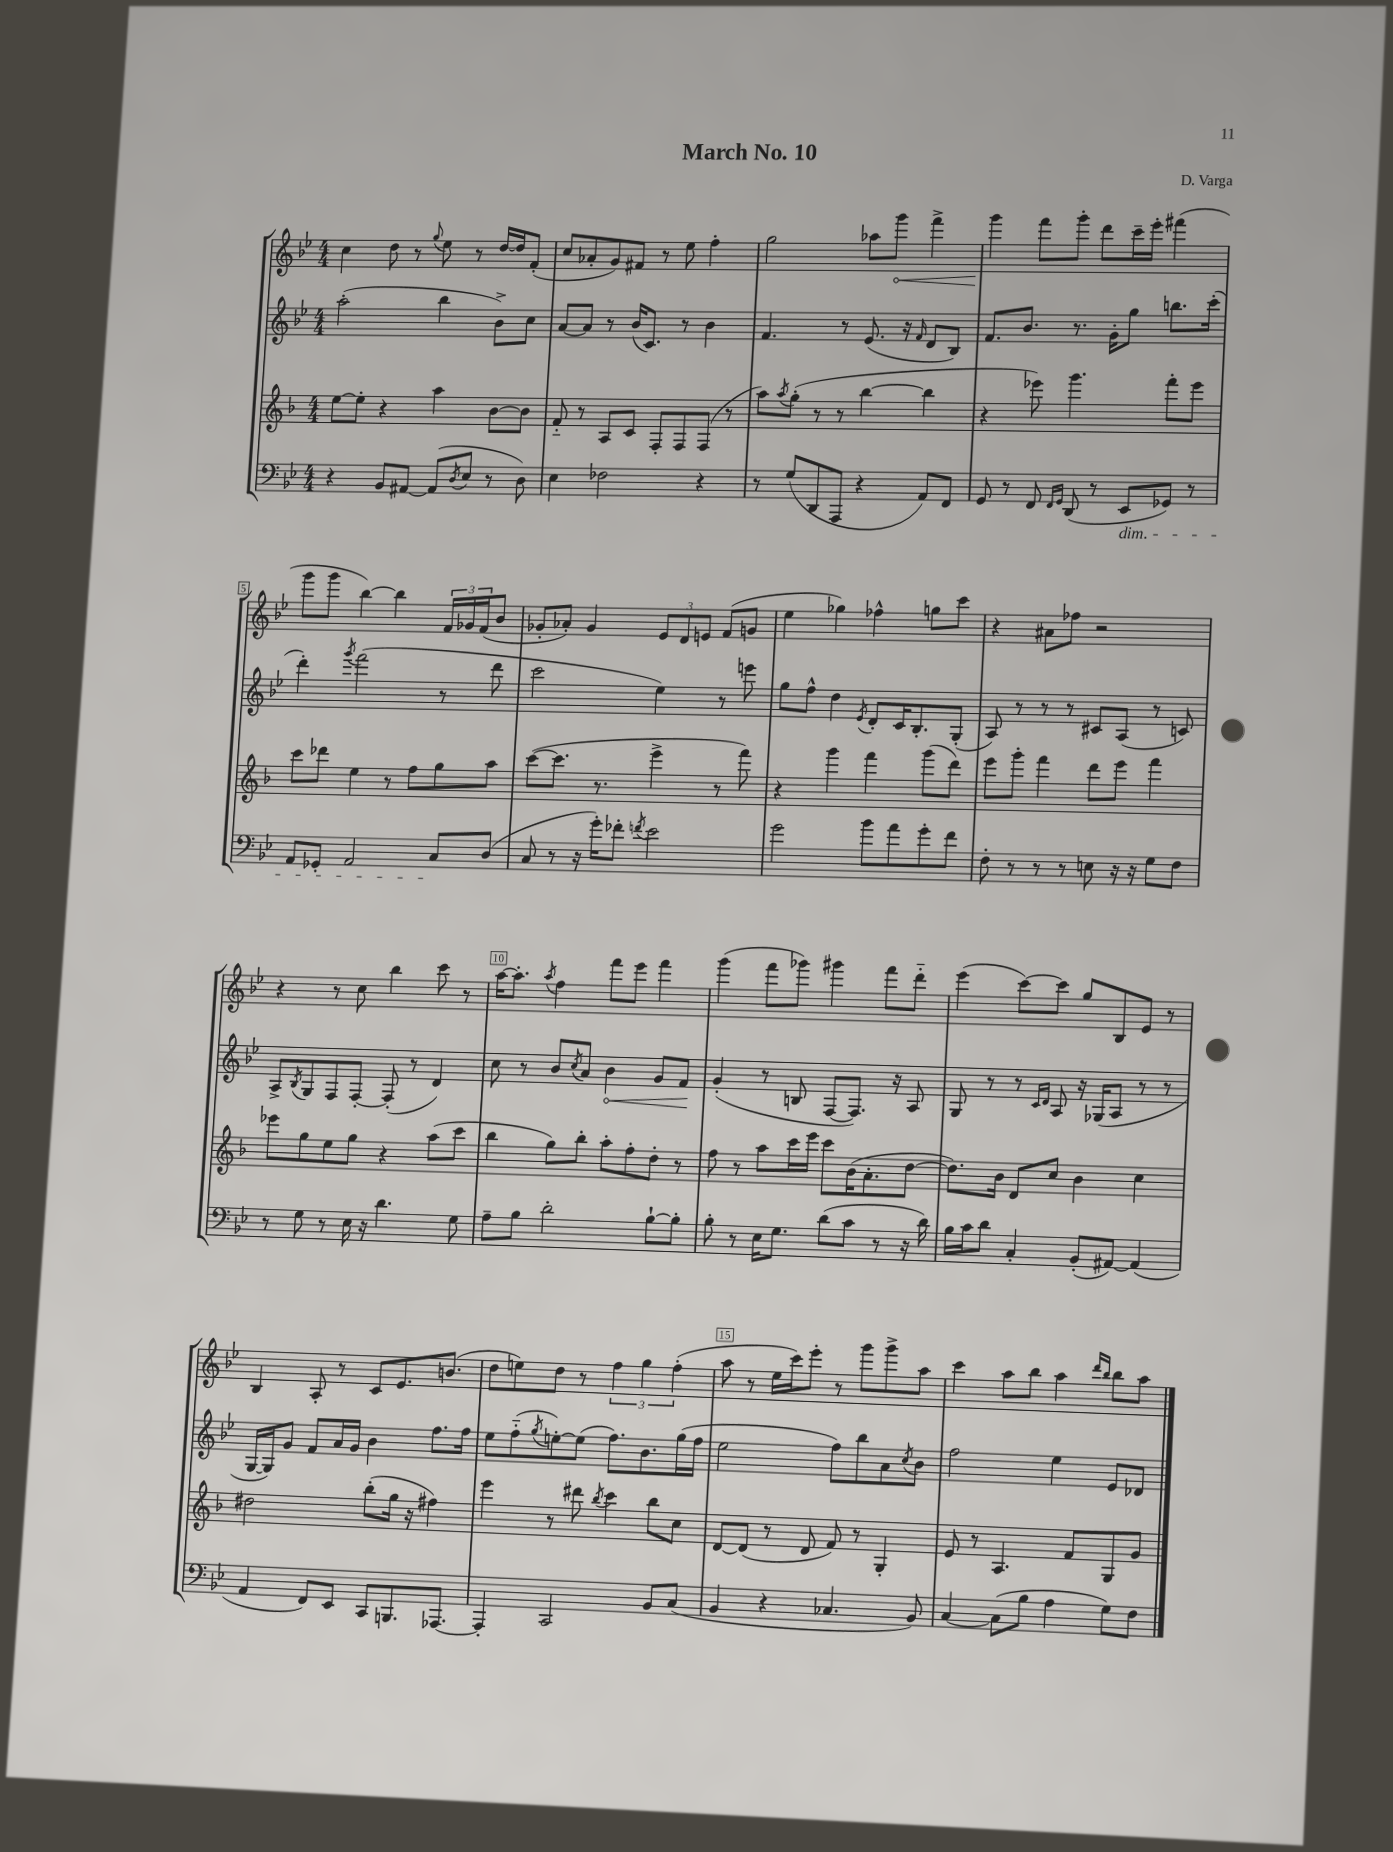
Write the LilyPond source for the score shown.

\header { title = "March No. 10" composer = "D. Varga" }
<<
\new StaffGroup <<
\new Staff = "s0" {
    \clef treble \key bes \major \numericTimeSignature \time 4/4
    c''4 d''8 r8 \appoggiatura { g''8 } ees''8 r8 d''16~ d''16 f'8-.( |
    c''8 aes'8-. g'8) fis'8 r8 ees''8 f''4-. |
    g''2 aes''8 \once \override Hairpin.circled-tip = ##t g'''8\< f'''4-> |
    g'''4\! f'''8 g'''8-. d'''8 c'''16-- ees'''16-. fis'''4( |
    g'''8 g'''8 bes''4~) bes''4 \tuplet 3/2 { f'16 ges'16 f'16( } bes'8 |
    ges'8-. aes'8-.) ges'4 \tuplet 3/2 { ees'8 d'8 e'8 } f'8( g'8 |
    ees''4 ges''4) fes''4-^ g''8 c'''8 |
    r4 ais'8 fes''8 r2 |
    r4 r8 c''8 bes''4 c'''8 r8 |
    a''16~ a''8.-. \acciaccatura { a''8 } f''4 f'''8 ees'''8 f'''4 |
    g'''4( f'''8 ges'''8) gis'''4 f'''8 d'''8-_ |
    ees'''4( c'''8~) c'''8 g''8 bes8 ees'8 r8 |
    bes4 a8-. r8 c'8 ees'8. b'8.( |
    d''8 e''8) d''8 r8 \tuplet 3/2 { f''4 g''4 f''4-.( } |
    a''8 r8 ees''16 c'''16) ees'''8-. r8 g'''8 g'''8-> a''8 |
    c'''4 a''8 bes''8 a''4 \grace { d'''16 bes''16 } bes''8 a''8 \bar "|." |
}
\new Staff = "s1" {
    \clef treble \key bes \major \numericTimeSignature \time 4/4
    a''2-.( bes''4 bes'8->) c''8 |
    a'8~ a'8 r8 bes'16( c'8.) r8 bes'4 |
    f'4. r8 ees'8.( r16 \grace { f'16 } d'8 bes8) |
    f'8. bes'8. r8. g'16-. g''8 b''8. c'''16-.( |
    d'''4-.) \acciaccatura { g'''8 } f'''2( r8 d'''8 |
    c'''2 ees''4) r8 e'''8 |
    g''8 f''8-^ d''4 \acciaccatura { ees'8 } d'8-. c'16 bes8.-. g8-.( |
    a8) r8 r8 r8 cis'8 a8( r8 c'8) |
    a8-> \acciaccatura { bes8 } g8 f8 f8~-. f8-.( r8 d'4) |
    c''8 r8 bes'8 \acciaccatura { c''8 } a'8 \once \override Hairpin.circled-tip = ##t bes'4\< g'8 f'8\! |
    g'4-.( r8 b8 f8~ f8.) r16 a8 |
    g8 r8 r8 \grace { c'16 d'16 } a8 r16 ges16( a8 r8 r8 |
    g16~ g16) g'8 f'8 a'16 g'16 bes'4 f''8. f''16 |
    ees''8 f''8-_( \acciaccatura { g''8 } e''8~-.) e''8( f''8.) bes'8. g''16( f''16 |
    ees''2 f''8) bes''8 a'8 \acciaccatura { c''8 } bes'8 |
    f''2 ees''4 ees'8 des'8 \bar "|." |
}
\new Staff = "s2" {
    \clef treble \key f \major \numericTimeSignature \time 4/4
    e''8~ e''8-. r4 a''4 bes'8~ bes'8 |
    f'8-_ r8 a8 c'8 f8-. f8 f8( r8 |
    a''8) \acciaccatura { a''8 } g''8-.( r8 r8 bes''4~ bes''4 |
    r4 ees'''8) g'''4. f'''8-. ees'''8 |
    c'''8 des'''8 e''4 r8 f''8 g''8 a''8 |
    c'''8~( c'''8. r8. e'''4-> r8 f'''8) |
    r4 g'''4 f'''4 g'''8( d'''8) |
    e'''8 g'''8-. f'''4 d'''8 e'''8 f'''4 |
    ees'''8 g''8 e''8 g''8 r4 a''8( c'''8 |
    bes''4 g''8) bes''8-. a''8-. f''8-. d''8-. r8 |
    f''8 r8 a''8 c'''16 e'''16 c'''8 bes'16( a'8.-. d''8~ |
    d''8.) bes'16 d'8 c''8 bes'4 c''4 |
    dis''2 bes''8-.( g''16 r16 fis''4) |
    e'''4 r8 dis'''8 \acciaccatura { bes''8 } c'''4 bes''8 c''8 |
    d'8~ d'8( r8 d'8 f'8) r8 g4-. |
    e'8 r8 a4. f'8 g8 g'8 \bar "|." |
}
\new Staff = "s3" {
    \clef bass \key bes \major \numericTimeSignature \time 4/4
    r4 bes,8 ais,8~ ais,8( \acciaccatura { d8 } ees8 r8 d8) |
    ees4 fes2 r4 |
    r8 g8( d,8 a,,8 r4 a,8) f,8 |
    g,8 r8 f,8 \grace { f,16 g,16 } d,8( r8 ees,8\dim ges,8) r8 |
    a,8 ges,8-. a,2 c8\! d8( |
    c8 r8 r16 g'16-.) fes'8-. \acciaccatura { f'8 } ees'2 |
    g'2 bes'8 a'8 g'8-. f'8 |
    f8-. r8 r8 r8 e8 r16 r16 g8 f8 |
    r8 g8 r8 ees16 r16 d'4. g8 |
    a8-- bes8 d'2-. bes8~-! bes8-. |
    bes8-. r8 ees16 g8. d'8( c'8 r8 r16 d'16) |
    bes16 c'16 d'8 c4-. bes,8-.( ais,8~) ais,4( |
    a,4 f,8) ees,8 c,8 b,,8. aes,,8.~ |
    aes,,4-. c,2 bes,8 c8( |
    bes,4 r4 ces4. bes,8) |
    c4~ c8( bes8 a4 g8) f8 \bar "|." |
}
>>
>>
\layout { \context { \Score \override BarNumber.break-visibility = ##(#f #t #t) barNumberVisibility = #(every-nth-bar-number-visible 5) \override BarNumber.stencil = #(make-stencil-boxer 0.1 0.3 ly:text-interface::print) } }
